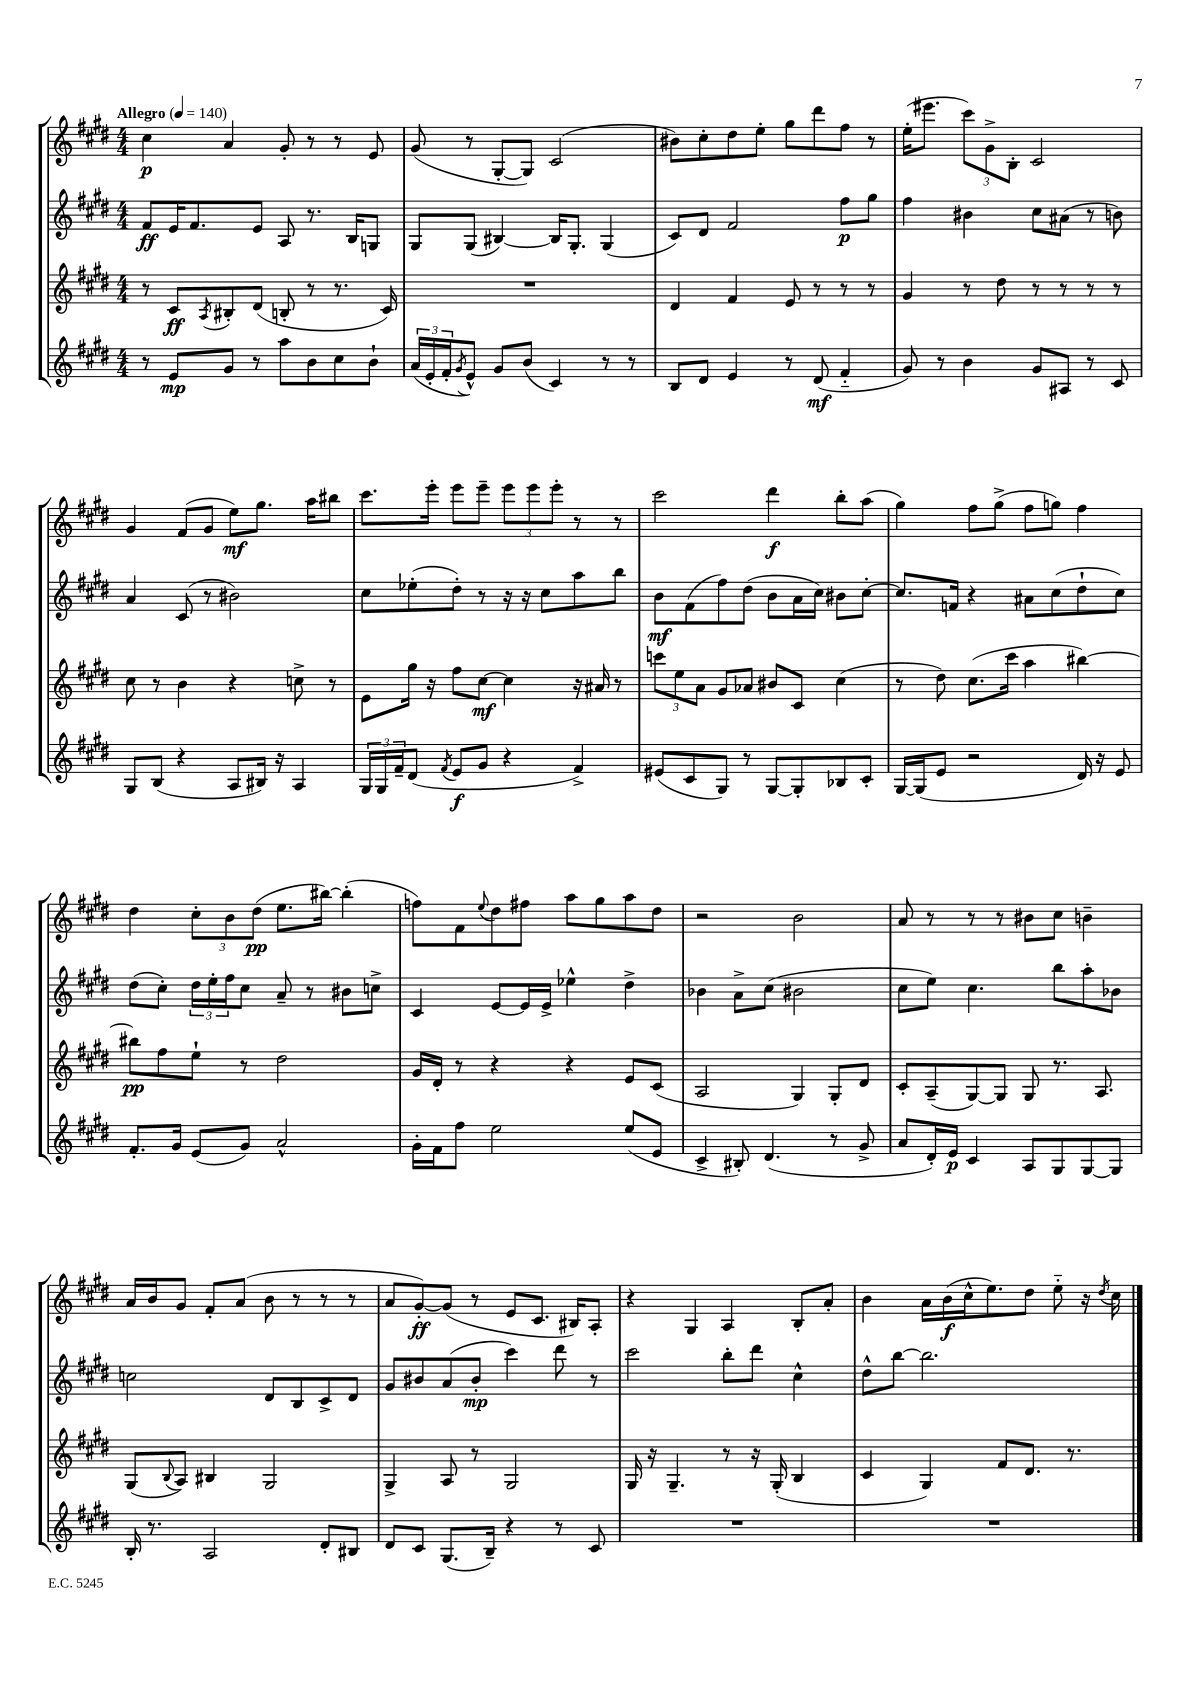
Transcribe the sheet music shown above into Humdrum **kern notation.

**kern	**dynam	**kern	**dynam	**kern	**dynam	**kern	**dynam
*part4	*part4	*part3	*part3	*part2	*part2	*part1	*part1
*staff4	*staff4	*staff3	*staff3	*staff2	*staff2	*staff1	*staff1
*clefG2	*	*clefG2	*	*clefG2	*	*clefG2	*
*k[f#c#g#d#]	*	*k[f#c#g#d#]	*	*k[f#c#g#d#]	*	*k[f#c#g#d#]	*
*M4/4	*	*M4/4	*	*M4/4	*	*M4/4	*
*MM140	*	*MM140	*	*MM140	*	*MM140	*
=1	=1	=1	=1	=1	=1	=1	=1
!	!	!	!	!	!	!LO:TX:a:B:t=Allegro	!
8r	.	8r	.	8f#/L	ff	4cc#\	p
8e/L	mp	8c#/L	ff	16e/K	.	.	.
.	.	.	.	8.f#/	.	.	.
.	.	8qA/	.	.	.	.	.
8g#/J	.	8B#X'/	.	.	.	4a/	.
8r	.	(8d#/J	.	8e/J	.	.	.
8aa\L	.	8Bn'/	.	8A/	.	8g#'/	.
8b\	.	8r	.	8.r	.	8r	.
8cc#\	.	8.r	.	.	.	8r	.
.	.	.	.	16B/KL	.	.	.
8b`\J	.	.	.	8Gn/J	.	8e/	.
.	.	16c#/)	.	.	.	.	.
=2	=2	=2	=2	=2	=2	=2	=2
(24a/LL	.	1r	.	8G#/L	.	(8g#/	.
24e'/	.	.	.	.	.	.	.
24f#'/J	.	.	.	.	.	.	.
8qg#/	.	.	.	.	.	.	.
8e^^/J)	.	.	.	(8G#/J	.	8r	.
8g#/L	.	.	.	[4B#X/)	.	[8G#'/L	.
(8b/J	.	.	.	.	.	8G#/J])	.
4c#/)	.	.	.	16B#/KL]	.	(2c#/	.
.	.	.	.	8.G#'/J	.	.	.
8r	.	.	.	(4G#/	.	.	.
8r	.	.	.	.	.	.	.
=3	=3	=3	=3	=3	=3	=3	=3
8B/L	.	4d#/	.	8c#/L)	.	8b#X\L)	.
8d#/J	.	.	.	8d#/J	.	8cc#'\	.
4e/	.	4f#/	.	2f#/	.	8dd#\	.
.	.	.	.	.	.	8ee'\J	.
8r	.	8e/	.	.	.	8gg#\L	.
(8d#/	mf	8r	.	.	.	8ddd#\	.
4f#/	.	8r	.	8ff#\L	p	8ff#\J	.
.	.	8r	.	8gg#\J	.	8r	.
=4	=4	=4	=4	=4	=4	=4	=4
8g#/)	.	4g#/	.	4ff#\	.	(16ee'\KL	.
.	.	.	.	.	.	8.eee#X\J	.
8r	.	.	.	.	.	.	.
4b\	.	8r	.	4b#X\	.	12ccc#\L)	.
.	.	.	.	.	.	12g#^\	.
.	.	8dd#\	.	.	.	.	.
.	.	.	.	.	.	12B'\J	.
8g#/L	.	8r	.	8cc#\L	.	2c#/	.
8A#X/J	.	8r	.	(8a#X\J	.	.	.
8r	.	8r	.	8r	.	.	.
8c#/	.	8r	.	8bn\)	.	.	.
!!LO:LB:g=z
=5	=5	=5	=5	=5	=5	=5	=5
8G#/L	.	8cc#\	.	4a/	.	4g#/	.
(8B/J	.	8r	.	.	.	.	.
4r	.	4b\	.	(8c#/	.	(8f#/L	.
.	.	.	.	8r	.	8g#/J	.
8A/L	.	4r	.	2b#X\)	.	8ee\L)	mf
16B#X/Jk)	.	.	.	.	.	8.gg#\J	.
16r	.	.	.	.	.	.	.
4A/	.	8ccn^\	.	.	.	.	.
.	.	.	.	.	.	16aa\KL	.
.	.	8r	.	.	.	8bb#X\J	.
=6	=6	=6	=6	=6	=6	=6	=6
24G#/LL	.	8e\L	.	8cc#\L	.	8.ccc#\L	.
24G#/	.	.	.	.	.	.	.
24f#~/J	.	.	.	.	.	.	.
(8d#/J	.	16gg#\Jk	.	(8ee-X'\	.	.	.
.	.	16r	.	.	.	16eee'\Jk	.
8qf#/	.	.	.	.	.	.	.
8e/L	f	8ff#\L	.	8dd#'\J)	.	8eee\L	.
8g#/J	.	[8cc#\J	mf	8r	.	8eee~\J	.
4r	.	4cc#\]	.	16r	.	12eee\L	.
.	.	.	.	16r	.	.	.
.	.	.	.	.	.	12eee\	.
.	.	.	.	8cc#\L	.	.	.
.	.	.	.	.	.	12eee'\J	.
4f#^/)	.	16r	.	8aa\	.	8r	.
.	.	16a#X/	.	.	.	.	.
.	.	8r	.	8bb\J	.	8r	.
=7	=7	=7	=7	=7	=7	=7	=7
(8e#X/L	.	12cccn\L	.	8b\L	mf	2ccc#\	.
.	.	12ee\	.	.	.	.	.
8c#/	.	.	.	(8f#\	.	.	.
.	.	12a\J	.	.	.	.	.
8G#/J)	.	8g#/L	.	8ff#\)	.	.	.
8r	.	8a-X/J	.	(8dd#\J	.	.	.
[8G#/L	.	8b#X/L	.	8b\L	.	4ddd#\	f
8G#'/]	.	8c#/J	.	16a\L	.	.	.
.	.	.	.	16cc#\JJ)	.	.	.
8B-X/	.	(4cc#\	.	8b#X\L	.	8bb'\L	.
8c#'/J	.	.	.	[8cc#'\J	.	(8aa\J	.
=8	=8	=8	=8	=8	=8	=8	=8
[16G#/LL	.	8r	.	8.cc#/L]	.	4gg#\)	.
(16G#/J]	.	.	.	.	.	.	.
8e/J	.	8dd#\)	.	.	.	.	.
.	.	.	.	16fn/Jk	.	.	.
2r	.	(8.cc#\L	.	4r	.	8ff#\L	.
.	.	.	.	.	.	(8gg#^\J	.
.	.	16ccc#\Jk	.	.	.	.	.
.	.	4aa\	.	8a#X\L	.	8ff#\L	.
.	.	.	.	(8cc#\	.	8ggn\J)	.
16d#/)	.	[4bb#X\)	.	8dd#`\	.	4ff#\	.
16r	.	.	.	.	.	.	.
8e/	.	.	.	8cc#\J)	.	.	.
!!LO:LB:g=z
=9	=9	=9	=9	=9	=9	=9	=9
8.f#'/L	.	8bb#X\L]	pp	(8dd#\L	.	4dd#\	.
.	.	8ff#\	.	8cc#'\J)	.	.	.
16g#/Jk	.	.	.	.	.	.	.
(8e/L	.	8ee`\J	.	24dd#\LL	.	12cc#'\L	.
.	.	.	.	24ee'\	.	.	.
.	.	.	.	24ff#\J	.	12b\	.
8g#/J)	.	8r	.	8cc#\J	.	.	.
.	.	.	.	.	.	(12dd#\J	pp
2a^^/	.	2dd#\	.	8a~/	.	8.ee\L	.
.	.	.	.	8r	.	.	.
.	.	.	.	.	.	[16bb#X\Jk)	.
.	.	.	.	8b#X\L	.	(4bb#'\]	.
.	.	.	.	8ccn^\J	.	.	.
=10	=10	=10	=10	=10	=10	=10	=10
16g#'\LL	.	16g#/LL	.	4c#/	.	8ffn\L)	.
16f#\J	.	16d#'/JJ	.	.	.	.	.
8ff#\J	.	8r	.	.	.	8f#\	.
.	.	.	.	.	.	8qqee/	.
2ee\	.	4r	.	[8e/L	.	8dd#\	.
.	.	.	.	16e/L]	.	8ff#X\J	.
.	.	.	.	16e^/JJ	.	.	.
.	.	4r	.	4ee-X^^\	.	8aa\L	.
.	.	.	.	.	.	8gg#\	.
(8ee/L	.	8e/L	.	4dd#^\	.	8aa\	.
8e/J	.	(8c#/J	.	.	.	8dd#\J	.
=11	=11	=11	=11	=11	=11	=11	=11
4c#^/	.	2A/	.	4b-X\	.	2r	.
8B#X'/)	.	.	.	8a^\L	.	.	.
(4.d#/	.	.	.	(8cc#\J	.	.	.
.	.	4G#/)	.	2b#X\	.	2b\	.
8r	.	8G#'/L	.	.	.	.	.
8g#^/	.	8d#/J	.	.	.	.	.
=12	=12	=12	=12	=12	=12	=12	=12
8a/L	.	8c#'/L	.	8cc#\L	.	8a/	.
16d#'/L)	.	(8A~/	.	8ee\J)	.	8r	.
16e/JJ	p	.	.	.	.	.	.
4c#/	.	[8G#/)	.	4.cc#\	.	8r	.
.	.	8G#/J]	.	.	.	8r	.
8A/L	.	8G#/	.	.	.	8b#X\L	.
8G#/	.	8.r	.	8bb\L	.	8cc#\J	.
[8G#/	.	.	.	8aa'\	.	4bn~\	.
.	.	8.A/	.	.	.	.	.
8G#/J]	.	.	.	8b-X\J	.	.	.
!!LO:LB:g=z
=13	=13	=13	=13	=13	=13	=13	=13
16B'/	.	(8G#/L	.	2ccn\	.	16a/LL	.
8.r	.	.	.	.	.	16b/J	.
.	.	8qqB/	.	.	.	.	.
.	.	8A/J)	.	.	.	8g#/J	.
2A/	.	4B#X/	.	.	.	8f#'/L	.
.	.	.	.	.	.	(8a/J	.
.	.	2G#/	.	8d#/L	.	8b\	.
.	.	.	.	8B/	.	8r	.
8d#'/L	.	.	.	8c#^/	.	8r	.
8B#X/J	.	.	.	8d#/J	.	8r	.
=14	=14	=14	=14	=14	=14	=14	=14
8d#/L	.	4G#^/	.	8g#/L	.	8a/L	.
8c#/J	.	.	.	8b#X/	.	[8g#'/)	ff
(8.G#/L	.	8A/	.	(8a/	.	(8g#/J]	.
.	.	8r	.	8b#'/J	mp	8r	.
16B~/Jk)	.	.	.	.	.	.	.
4r	.	2G#/	.	4ccc#\)	.	8e/L	.
.	.	.	.	.	.	8.c#/J	.
8r	.	.	.	8ddd#\	.	.	.
.	.	.	.	.	.	16B#X/KL)	.
8c#/	.	.	.	8r	.	8A'/J	.
=15	=15	=15	=15	=15	=15	=15	=15
1r	.	16G#/	.	2ccc#\	.	4r	.
.	.	16r	.	.	.	.	.
.	.	4.G#~/	.	.	.	.	.
.	.	.	.	.	.	4G#/	.
.	.	8r	.	8bb'\L	.	4A/	.
.	.	16r	.	8ddd#\J	.	.	.
.	.	(16G#'/	.	.	.	.	.
.	.	4B/	.	4cc#^^\	.	8B'/L	.
.	.	.	.	.	.	8a'/J	.
=16	=16	=16	=16	=16	=16	=16	=16
1r	.	4c#/	.	8dd#^^\L	.	4b\	.
.	.	.	.	[8bb\J	.	.	.
.	.	4G#/)	.	2.bb\]	.	16a\LL	.
.	.	.	.	.	.	(16b\	f
.	.	.	.	.	.	16cc#^^\J	.
.	.	.	.	.	.	8.ee\)	.
.	.	8f#/L	.	.	.	.	.
.	.	8.d#/J	.	.	.	8dd#\J	.
.	.	.	.	.	.	8ee\	.
.	.	8.r	.	.	.	.	.
.	.	.	.	.	.	16r	.
.	.	.	.	.	.	8qdd#/	.
.	.	.	.	.	.	16cc#\	.
==	==	==	==	==	==	==	==
*-	*-	*-	*-	*-	*-	*-	*-
